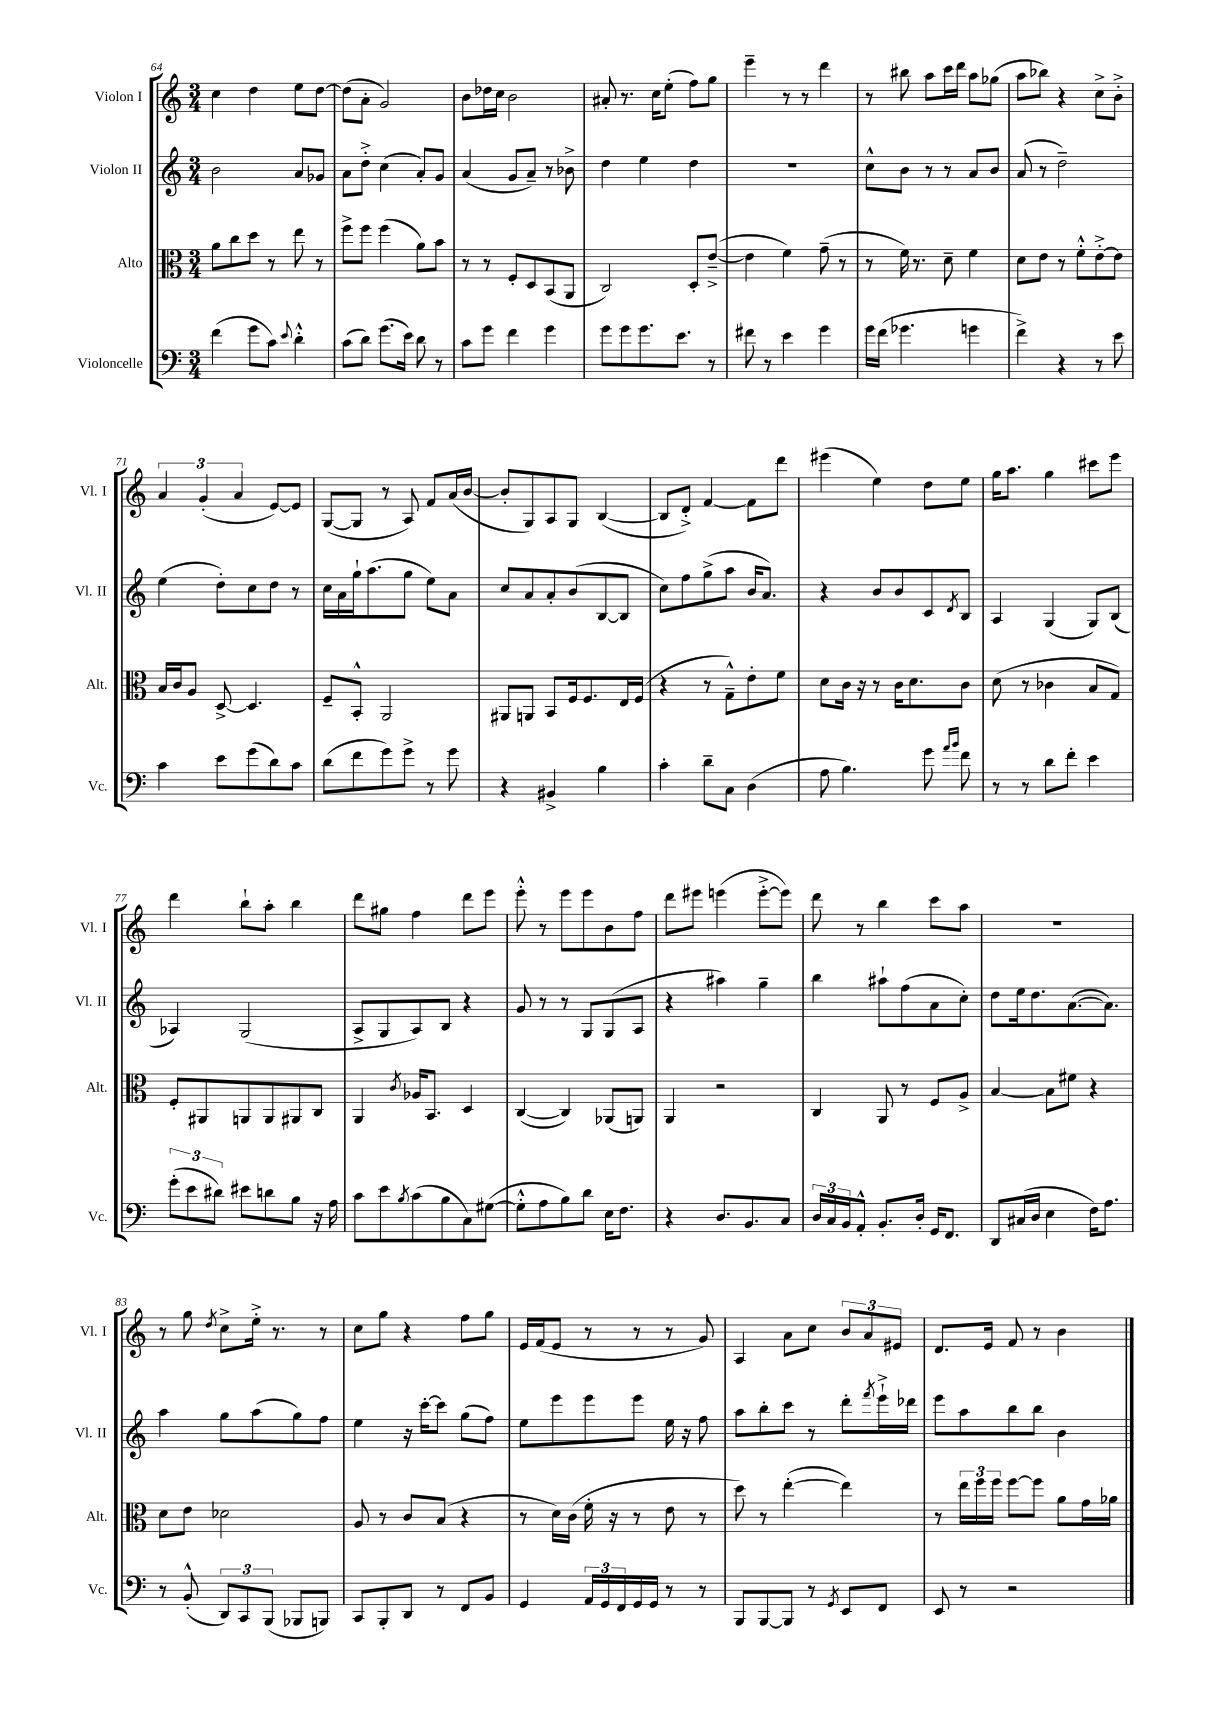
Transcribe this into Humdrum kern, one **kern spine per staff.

**kern	**kern	**kern	**kern
*part4	*part3	*part2	*part1
*staff4	*staff3	*staff2	*staff1
*I"Violoncelle	*I"Alto	*I"Violon II	*I"Violon I
*I'Vc.	*I'Alt.	*I'Vl. II	*I'Vl. I
*clefF4	*clefC3	*clefG2	*clefG2
*k[]	*k[]	*k[]	*k[]
*M3/4	*M3/4	*M3/4	*M3/4
=64	=64	=64	=64
(4f\	8a\L	2b\	4cc\
.	8cc\	.	.
8g\L	8dd\J	.	4dd\
8c\J)	8r	.	.
8qqe/	.	.	.
4d'^^\	8ee\	8a/L	8ee\L
.	8r	8g-X/J	[8dd\J
=65	=65	=65	=65
(8c\L	8ff^\L	8a\L	(8dd\L]
8d\J)	8ff\J	8dd'^\J	8a'\J
(8.g\L	(4ff\	(4cc\	2g/)
16e\Jk)	.	.	.
8d\	8a\L)	8a'/L)	.
8r	8b\J	8g/J	.
=66	=66	=66	=66
8c\L	8r	(4a/	8b\L
8g\J	8r	.	16dd-X\L
.	.	.	16cc\JJ
4f\	8F'/L	8g/L	2b\
.	8D/	8a~/J)	.
4g\	(8BB/	8r	.
.	8AA/J	8b-X^\	.
=67	=67	=67	=67
8g\L	2C/)	4dd\	8a#X'/
8g\	.	.	8.r
8.g\	.	4ee\	.
.	.	.	16cc\KL
.	.	.	(8ee'\J
8.e\J	.	.	.
.	8D'/L	4dd\	8ff\L)
8r	([8e~^/J	.	8gg\J
=68	=68	=68	=68
8f#X\	4e\]	2.r	4eee~\
8r	.	.	.
4e\	4f\)	.	8r
.	.	.	8r
4g\	(8g~\	.	4ddd\
.	8r	.	.
=69	=69	=69	=69
16g\LL	8r	8cc^^\L	8r
(16f\JJ	.	.	.
4.g-X\	16f\)	8b\J	8bb#X\
.	8.r	.	.
.	.	8r	8aa\L
.	8d~\	8r	16ccc\L
.	.	.	16ddd\JJ
4gn\	4f\	8a/L	8aa\L
.	.	8b/J	(8gg-X\J
=70	=70	=70	=70
4f^\)	8d\L	(8a/	8aa\L
.	8e\J	8r	8bb-X\J)
4r	8r	2dd~\)	4r
.	8f'^^\L	.	.
8r	[8e'^\	.	8cc^\L
8e\	8e\J]	.	8b'^\J
!!LO:LB:g=z
=71	=71	=71	=71
4c\	16B/LL	(4ee\	6a/
.	16c/J	.	.
.	8A/J	.	.
.	.	.	(6g'/
8e\L	[8D^/	8dd'\L)	.
.	.	.	6a/
(8g\	4.D/]	8cc\	.
8d\)	.	8dd\J	[8e/L)
8c\J	.	8r	8e/J]
=72	=72	=72	=72
(8d\L	8F~/L	16cc\LL	([8G/L
.	.	16a\	.
8f\	8BB'^^/J	16gg`\J	8G/J]
.	.	(8.aa\	.
8g\)	2AA/	.	8r
8g^\J	.	8gg\J	8A/)
8r	.	8ee\L)	8f/L
8g\	.	8a\J	(16a/L
.	.	.	[16b/JJ
=73	=73	=73	=73
4r	8AA#X/L	8cc/L	8b'/L]
.	8AAn/J	8a/	8G/)
4BB#X^/	8BB/L	8a'/	8A/
.	16F/k	(8b/	8G/J
.	8.F/	.	.
4B\	.	[8B/	([4B/
.	16E/L	8B/J]	.
.	(16F/JJ	.	.
=74	=74	=74	=74
4c'\	4r	8cc\L)	8B/L]
.	.	8ff\	8d'^/J)
8d~\L	8r	(8gg^\	[4f/
8C\J	8G~^^\L)	8aa\J	.
(4D\	8e'\	16b/KL	8f\L]
.	.	8.a/J)	.
.	8f\J	.	8ddd\J
=75	=75	=75	=75
8A\	8d\L	4r	(4eee#X\
4.B\)	16c\Jk	.	.
.	16r	.	.
.	8r	8b/L	4ee\)
.	16c\KL	8b/	.
.	8.d\	.	.
8g\	.	8c/	8dd\L
16qqa/LL	.	.	.
16qqb/JJ	.	8qd/	.
8f\	8c\J	8B/J	8ee\J
=76	=76	=76	=76
8r	(8d\	4A/	16gg\KL
.	.	.	8.aa\J
8r	8r	.	.
8d\L	4c-X\	(4G/	4gg\
8f'\J	.	.	.
4e\	8B/L	8G/L)	8ccc#X\L
.	8G/J)	(8B/J	8eee\J
!!LO:LB:g=z
=77	=77	=77	=77
(12g'\L	8F'/L	4A-X/)	4ddd\
12e\	.	.	.
.	8AA#X/	.	.
12d#X\J)	.	.	.
8e#X\L	8AAn/	(2G/	8bb`\L
8dn\	8AA/	.	8aa'\J
8B\J	8AA#X/	.	4bb\
16r	8C/J	.	.
16A\	.	.	.
=78	=78	=78	=78
8c\L	4AA/	8A^/L	8ddd\L
8e\	.	8G/	8gg#X\J
8qB/	8qc/	.	.
(8c\	16A-X/KL	8A/)	4ff\
.	8.BB/J	.	.
8B\	.	8B/J	.
8C\)	4D/	4r	8ddd\L
([8G#X\J	.	.	8eee\J
=79	=79	=79	=79
8G#'^^\L]	([4C/	8g/	8eee'^^\
8A\	.	8r	8r
8B\)	4C/])	8r	8eee\L
8d\J	.	8G/L	8eee\
16E\KL	(8AA-X/L	(8G/	8b\
8.F\J	.	.	.
.	8AAn/J)	8A/J	8ff\J
=80	=80	=80	=80
4r	4AA/	4r	8ddd\L
.	.	.	8eee#X\J
8.D/L	2r	4aa#X\)	(4eeen\
8.BB/	.	.	.
.	.	4gg~\	[8eee'^\L
8C/J	.	.	8eee\J])
=81	=81	=81	=81
24D/LL	4C/	4bb\	8ddd\
24C/	.	.	.
24BB/J	.	.	.
8AA'^^/J	.	.	8r
8.BB'/L	8AA/	8aa#X`\L	4bb\
.	8r	(8ff\	.
16D'/Jk	.	.	.
16GG/KL	8F/L	8a\	8ccc\L
8.FF/J	.	.	.
.	8A^/J	8cc'\J)	8aa\J
=82	=82	=82	=82
8DD/L	[4B/	8dd\L	2.r
(16C#X/L	.	16ee\k	.
16D/JJ	.	8.dd\	.
4E\	8B\L]	.	.
.	8f#X\J	([8.a\	.
16F\KL)	4r	.	.
8.A\J	.	8.a\J])	.
!!LO:LB:g=z
=83	=83	=83	=83
8r	8d\L	4aa\	8r
(8BB'^^/	8e\J	.	8gg\
.	.	.	8qdd/
12DD/L)	2d-X\	8gg\L	8cc^\L
12CC/	.	.	.
.	.	(8aa\	16ee'^\Jk
(12BBB/J	.	.	.
.	.	.	8.r
8BBB-X/L	.	8gg\)	.
8BBBn/J)	.	8ff\J	8r
=84	=84	=84	=84
8CC/L	8A/	4ee\	8cc\L
8BBB'/	8r	.	8gg\J
8DD/J	8c/L	16r	4r
.	.	[16ccc'\KL	.
8r	(8B/J	8ccc\J]	.
8FF/L	4r	(8gg\L	8ff\L
8BB/J	.	8ff\J)	8gg\J
=85	=85	=85	=85
4GG/	8r	8ee\L	16e/LL
.	.	.	(16f/J
.	16d\LL)	8eee\	8e/J
.	(16c\JJ	.	.
24AA/LL	16f'\	8eee\	8r
24GG/	.	.	.
.	16r	.	.
24FF/	.	.	.
16GG/	8r	8eee\J	8r
16GG/JJ	.	.	.
8r	8e\	16ee\	8r
.	.	16r	.
8r	8r	8ff\	8g/)
=86	=86	=86	=86
8BBB/L	8dd\)	8aa\L	4A/
[8BBB/	8r	8bb'\	.
8BBB/J]	([4ee'\	8ccc\J	8a\L
8r	.	8r	8cc\J
8qGG/	.	.	.
8EE/L	4ee\])	8ddd'\L	12b/L
.	.	.	12a/
.	.	8qfff/	.
8FF/J	.	16eee`^\L	.
.	.	.	12e#X/J
.	.	16ddd-X\JJ	.
=87	=87	=87	=87
8EE/	8r	8eee\L	8.d/L
8r	24ee\LL	8aa\	.
.	24ff\	.	.
.	.	.	16e/Jk
.	24ff\JJ	.	.
2r	[8ff\L	8bb\	8f/
.	8ff\J]	8bb\J	8r
.	8a\L	4b\	4b\
.	16g\L	.	.
.	16a-X\JJ	.	.
==	==	==	==
*-	*-	*-	*-
